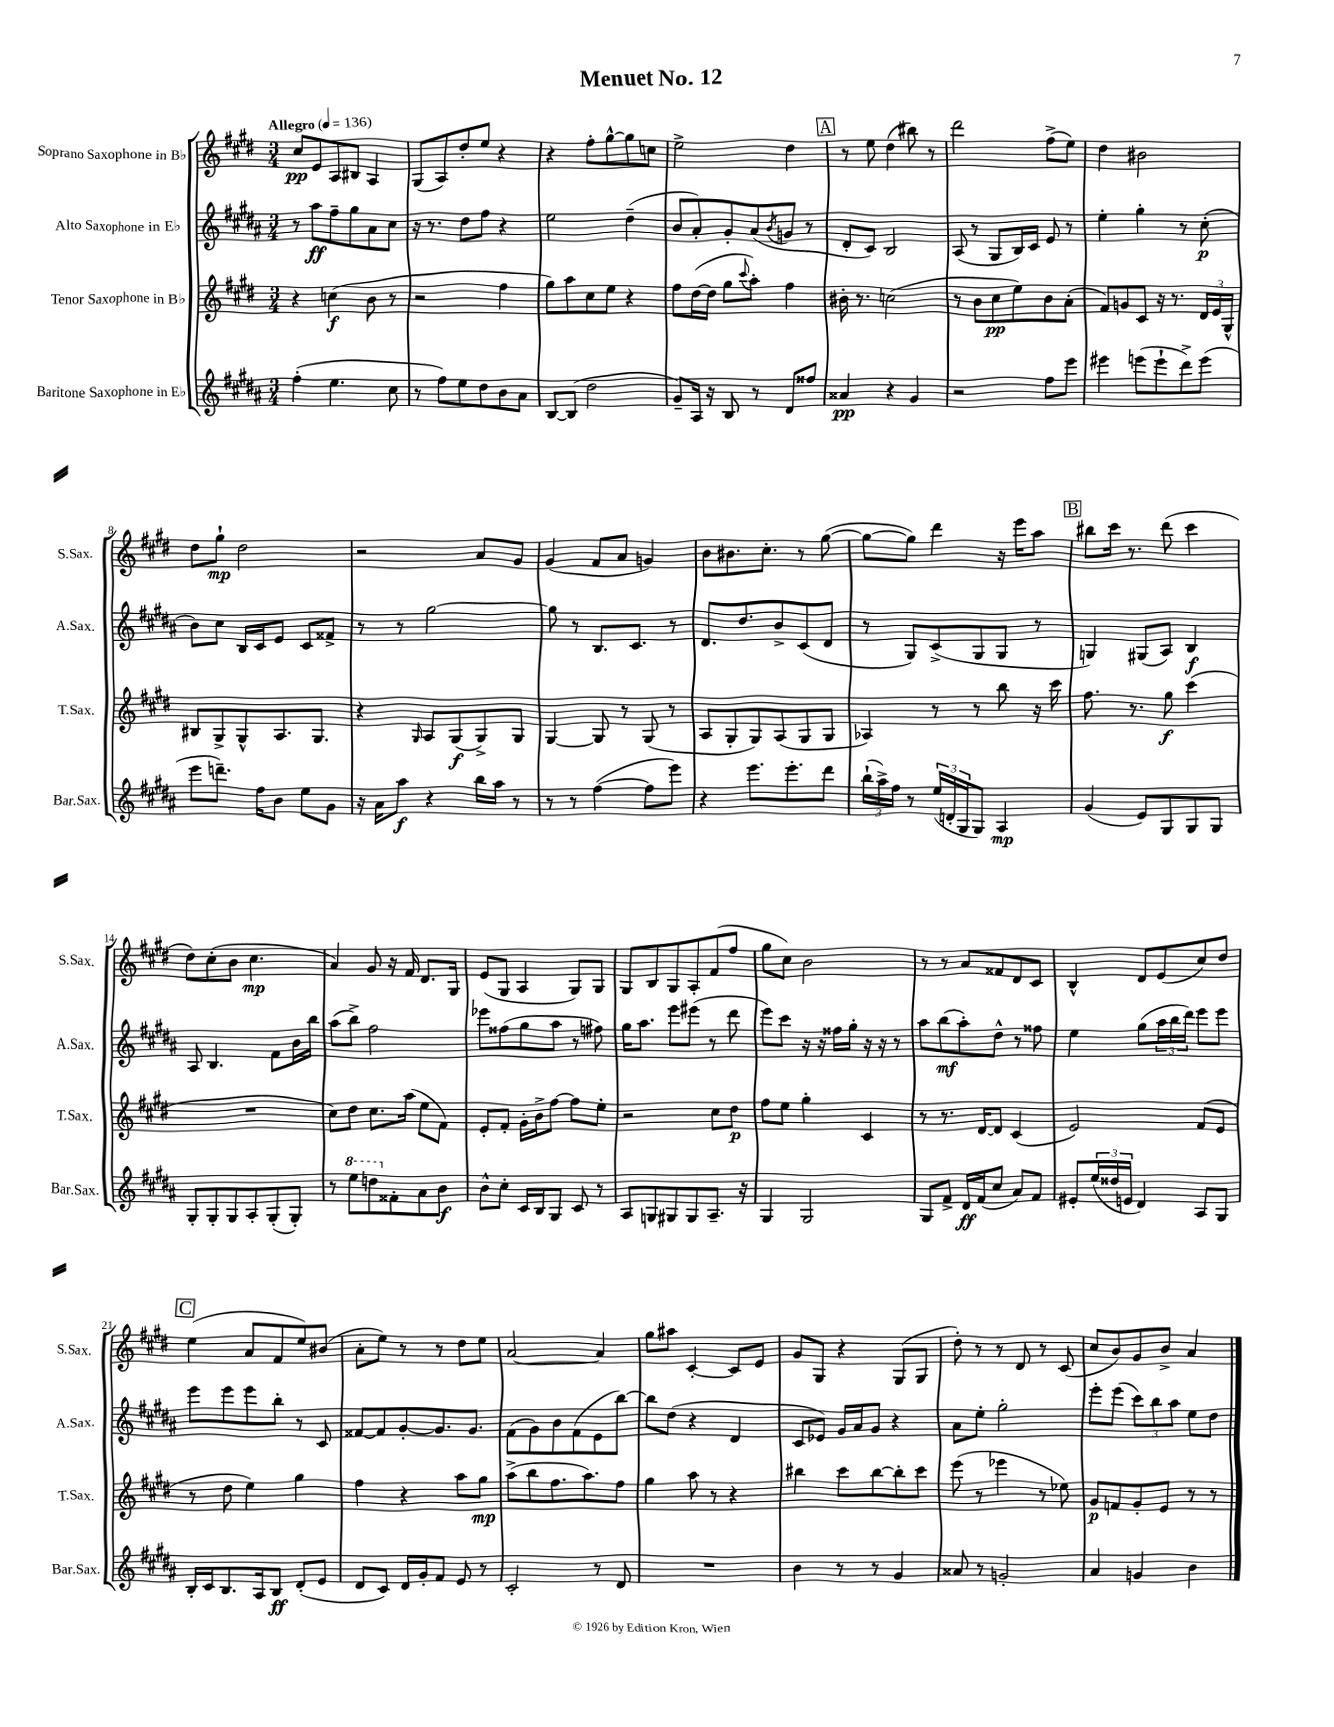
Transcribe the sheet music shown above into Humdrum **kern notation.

**kern	**kern	**kern	**kern
*staff4	*staff3	*staff2	*staff1
*clefG2	*clefG2	*clefG2	*clefG2
*k[f#c#g#d#a#]	*k[f#c#g#d#]	*k[f#c#g#d#a#]	*k[f#c#g#d#]
*M3/4	*M3/4	*M3/4	*M3/4
*MM136	*MM136	*MM136	*MM136
(4ff#'	4r	8r	8cc#
.	.	8aa#	8e
4.ee	(4cc	8ff#~	8A
.	.	8gg#	8B#
.	8b	8a#	4A
8cc#	8r	8cc#	.
=	=	=	=
8r	2r	16r	(8G#
.	.	8.r	.
8ff#)	.	.	8A)
8ee	.	8dd#	8dd#'
8dd#	.	8ff#	8ee
8b	4ff#	4r	4r
8a#	.	.	.
=	=	=	=
[8B	8gg#)	2ee	4r
(8B]	8aa	.	.
2dd#	8cc#	.	8ff#'
.	8ee	.	[8gg#^^
.	4r	(4dd#~	8gg#]
.	.	.	8cc
=	=	=	=
8g#~)	8ff#	8b	2ee^
16A#	([16dd#	8a#')	.
16r	16dd#]	.	.
8B	8gg#	8g#'	.
.	8qqccc#	.	.
8r	8aa')	(8a#	.
.	.	8qb	.
8d#	4ff#	8g	4dd#
8ff##	.	8r	.
=	=	=	=
4a##	16b#'	8d#'	8r
.	8.r	.	.
.	.	8c#)	8ee
4r	(2cc	2B	(4dd#
4g#	.	.	8bb#)
.	.	.	8r
=	=	=	=
2r	8r	(8A#	2ddd#
.	8b	8r	.
.	8cc#	8G#	.
.	8ee)	16B)	.
.	.	16c#	.
8ff#	8b	8e	(8ff#^
8eee	(8a'	8r	8ee)
=	=	=	=
4eee#	8f#)	4ee'	4dd#
.	8g	.	.
(8eee	8c#	4gg#'	2b#
8eee`	16r	.	.
.	8.r	.	.
8ddd#^)	.	8r	.
(8eee	24d#	(8cc#'	.
.	24e	.	.
.	24G#^^	.	.
=	=	=	=
8eee	8B#	8b)	8dd#
8.ddd~)	8G#^	8cc#	8gg#`
.	8G#^^	16B	2dd#
16ff#	.	16c#	.
8b	8.A	8e	.
8ee	.	8c#	.
.	8.G#	.	.
8g#	.	8f##^	.
=	=	=	=
16r	4r	8r	2r
16a#	.	.	.
8aa#	.	8r	.
.	16qqG#	.	.
4r	8A	[2gg#	.
.	(8G#	.	.
16bb	8G#^)	.	8a
16aa#	.	.	.
8r	8G#	.	8g#
=	=	=	=
8r	[4G#	8gg#]	(4g#
8r	.	8r	.
([4ff#	8G#]	8.B	8f#
.	8r	.	8a
.	.	8.c#	.
8ff#]	(8G#	.	4g)
8eee)	8r	8r	.
=	=	=	=
4r	8A	8.d#	8b
.	8G#'	.	8.b#
.	.	8.dd#	.
8.eee	8G#)	.	.
.	.	.	8.cc#'
.	(8A	8b^	.
8.eee'	.	.	.
.	8G#	(8c#	8r
8ddd#	8G#	8d#	([8gg#
=	=	=	=
(24bb`	4A-)	8r	8gg#_
24aa#^)	.	.	.
24ff#	.	.	.
8r	.	8G#)	8gg#])
(24ee	8r	(8c#^	4ddd#
24d'	.	.	.
24G#	.	.	.
8G#)	8r	8G#	.
4A#	8bb	8G#	16r
.	.	.	16eee
.	16r	8r	8aa
.	16ccc#	.	.
=	=	=	=
(4g#	8.ff#	4G)	8bb#
.	.	.	16ccc#
.	8.r	.	8.r
8e)	.	(8G#	.
8G#	8gg#	8A#)	(8ddd#
8G#	(4ccc#	4B	4ccc#
8G#	.	.	.
=	=	=	=
8G#'	2.r	8A#	8dd#)
8G#'	.	4.B	(8cc#'
8G#	.	.	8b
8A#'	.	.	4.cc#
(8G#'	.	8f#	.
8G#')	.	16b	.
.	.	16bb	.
=	=	=	=
8r	8cc#)	(8aa#	4a)
8eee	8dd#	8bb^)	.
8ddd	8.cc#	2ff#	8g#
8f##'	.	.	16r
.	(16aa	.	16f#
8a#	8ee	.	8.d#
8b	8f#)	.	.
.	.	.	16G#
=	=	=	=
8b^^	8e'	8eee-	(8e
8cc#'	8f#'	(8ff##	8G#
16c#	16g#'	8gg#	4A
16B	16b^	.	.
8G#	[8ff#	8aa#	.
8c#	8ff#]	8r	8G#)
8r	8ee'	8ff#)	8G#
=	=	=	=
8A#	2r	16gg#	8G#
.	.	8.aa#	.
8G	.	.	8B
8G#	.	8eee	8G#
8G#	.	(8eee#	8A'
8.A#~	8cc#	8r	(8f#
.	8dd#	8ddd#	8ff#
16r	.	.	.
=	=	=	=
4G#	8ff#	8eee)	8gg#
.	8ee	8ccc#	8cc#)
2G#	4gg#'	16r	2b
.	.	16r	.
.	.	16ff##	.
.	.	16gg#'	.
.	4c#	16r	.
.	.	16r	.
.	.	8r	.
=	=	=	=
8G#	8r	8aa#	8r
8f#^	8.r	(8bb	8r
16d#	.	8aa#')	8a
(16f#	[16d#	.	.
8cc#	8d#]	8dd#^^	8f##
8a#)	(4c#	8r	8d#
8f#	.	8ff##	8c#
=	=	=	=
8e#'	2e)	4ee	4B^^
(24ee	.	.	.
24dd##	.	.	.
24e	.	.	.
4d#)	.	(8gg#	8d#
.	.	24aa#	(8e
.	.	24bb	.
.	.	24ddd#)	.
8A#	(8f#	8eee	8cc#)
8G#	8e	8eee	8dd#
=	=	=	=
16B'	8r	8eee	(4ee
16c#	.	.	.
8.B	8dd#	8eee	.
.	4ee)	8eee	8a
16A#	.	.	.
8B	.	8bb'	8f#
(8d#'	4gg#	8r	8ee)
8e	.	8c#	(8b#
=	=	=	=
8d#	4ff#	[8f##	8a'
8c#)	.	8f##]	8ee)
16d#	4r	[8g#'	8r
16g#'	.	.	.
8f#	.	8.g#]	8r
8e	8aa	.	8dd#
.	.	8.g#	.
8r	8gg#	.	8ee
=	=	=	=
2c#'	(8aa^	(8f#	[2a
.	8bb	8g#)	.
.	8.ff#	8b	.
.	.	(8f#	.
.	8.aa)	.	.
8r	.	8e	4a]
8d#	8ff#	[8bb)	.
=	=	=	=
2.r	4gg#	8bb]	8gg#
.	.	(8dd#	8aa#
.	8aa	4r	[4c#'
.	8r	.	.
.	4r	4d#	8c#]
.	.	.	8e
=	=	=	=
4b	4bb#	8c#	8g#
.	.	8e-)	8G#
8r	8ccc#	16g#	4r
.	.	16a#	.
8r	[8bb#	8g#	.
4g#	8bb#']	4r	(8G#
.	8ccc#	.	8G#
=	=	=	=
8a##	(8eee	8a#	8dd#')
8r	8r	8ee'	8r
2g'	4eee-	2gg#'	8r
.	.	.	8d#
.	8r	.	8r
.	8ee-)	.	(8c#
=	=	=	=
4a#	8g#	8eee'	8cc#
.	8f	(8eee	8b)
4g	8g#'	12ccc#)	8g#
.	.	12bb	.
.	8e	.	8b^
.	.	12aa#	.
4b	8r	8ee	4a
.	8r	8dd#	.
==	==	==	==
*-	*-	*-	*-
